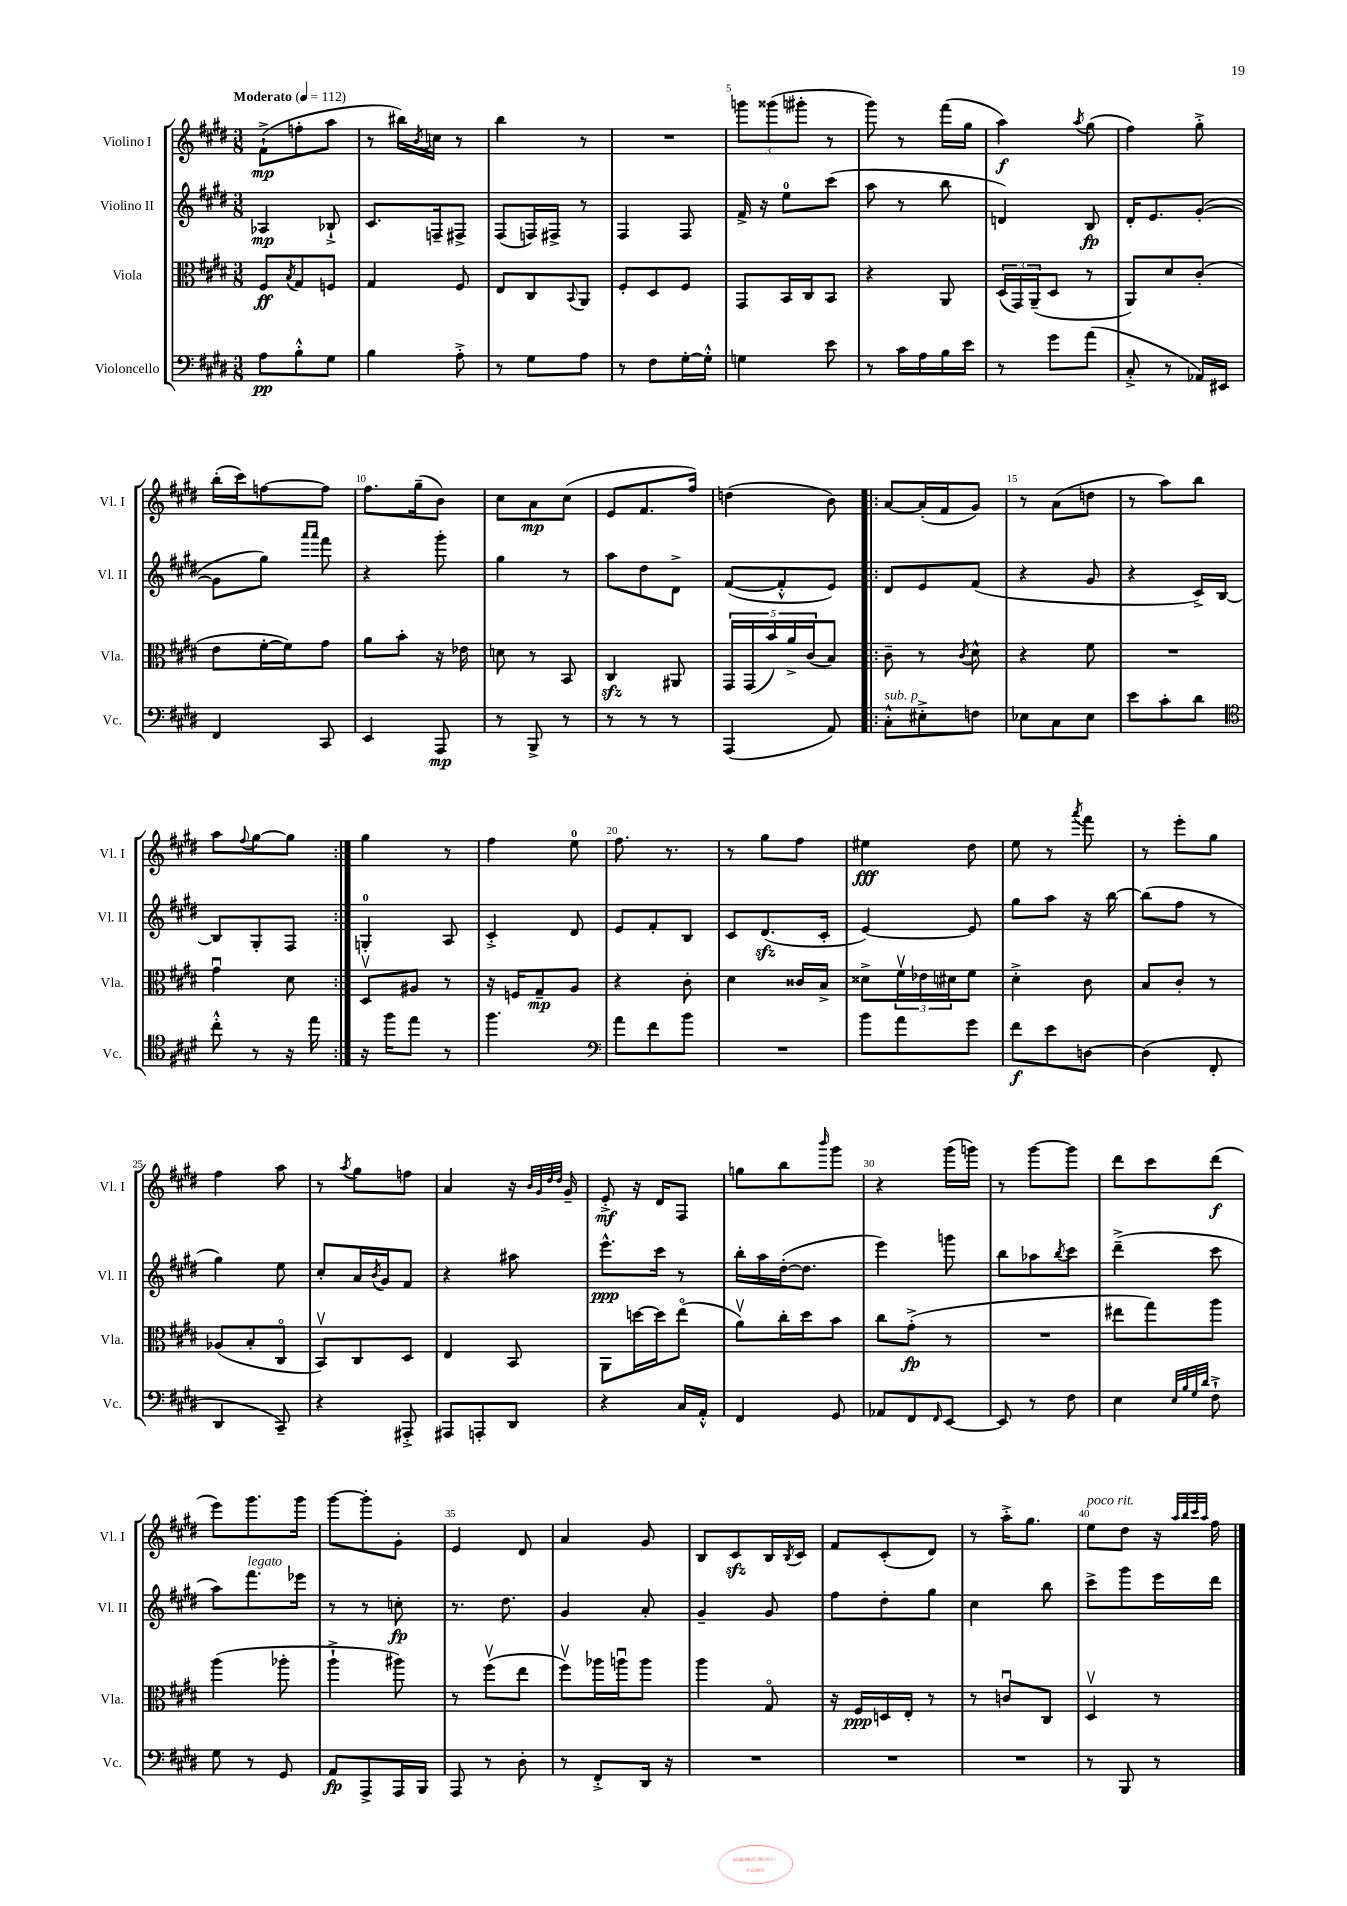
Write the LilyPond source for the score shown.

<<
\new StaffGroup <<
\new Staff = "s0" \with { instrumentName = "Violino I" shortInstrumentName = "Vl. I" } {
    \clef treble \key e \major \numericTimeSignature \time 3/8 \tempo "Moderato" 4 = 112
    fis'8-!->\mp( f''8-. a''8 |
    r8 bis''16) \acciaccatura { b'8 } c''16 r8 |
    b''4 r8 |
    R4. |
    \tuplet 3/2 { g'''8 gisis'''8( gis'''8-. } r8 |
    gis'''8) r8 fis'''16( gis''16 |
    a''4\f) \acciaccatura { a''8 } gis''8( |
    fis''4) gis''8-.-> |
    b''16-.( cis'''16) f''8~ f''8 |
    fis''8. gis''16--( b'8) |
    cis''8 a'8\mp cis''8( |
    e'8 fis'8. fis''16) |
    d''4( b'8) |
    \repeat volta 2 { a'8~ a'16-.( fis'16 gis'8) |
    r8 a'8( d''8 |
    r8 a''8) b''8 |
    a''8 \appoggiatura { fis''8 } gis''8~ gis''8 | }
    gis''4 r8 |
    fis''4 e''8-0 |
    fis''8. r8. |
    r8 gis''8 fis''8 |
    eis''4\fff dis''8 |
    e''8 r8 \acciaccatura { a'''8 } fis'''8 |
    r8 e'''8-. gis''8 |
    fis''4 a''8 |
    r8 \acciaccatura { a''8 } gis''8 f''8 |
    a'4 r16 \grace { b'32 gis'32 dis''32 dis''32 } gis'16-- |
    e'8-.->\mf r16 dis'16 fis8 |
    g''8 b''8 \grace { b'''16 } gis'''8 |
    r4 gis'''16( g'''16) |
    r8 gis'''8~ gis'''8 |
    dis'''8 cis'''8 dis'''8\f( |
    e'''8) gis'''8. gis'''16 |
    gis'''8~ gis'''8-. gis'8-. |
    e'4 dis'8 |
    a'4 gis'8 |
    b8 cis'8\sfz b16 \acciaccatura { b8 } cis'16 |
    fis'8 cis'8-.( dis'8) |
    r8 a''16-.-> gis''8. |
    e''8^\markup { \italic "poco rit." } dis''8 r16 \grace { a''32 b''32 cis'''32 a''32 } fis''16 \bar "|." |
}
\new Staff = "s1" \with { instrumentName = "Violino II" shortInstrumentName = "Vl. II" } {
    \clef treble \key e \major \numericTimeSignature \time 3/8
    aes4\mp bes8-!-> |
    cis'8. f16-- fis8-> |
    fis8( f16) fis16-> r8 |
    fis4 fis8 |
    fis'16-> r16 e''8-0 cis'''8( |
    a''8 r8 b''8 |
    d'4) b8\fp |
    dis'16-. e'8. gis'8~-.( |
    gis'8 gis''8) \grace { a'''16 a'''16 } fis'''8 |
    r4 gis'''8-. |
    gis''4 r8 |
    a''8 dis''8 dis'8-> |
    fis'8~( fis'8-.-^ e'8) |
    \repeat volta 2 { dis'8 e'8 fis'8( |
    r4 gis'8 |
    r4 cis'16->) b16~ |
    b8 gis8-. fis8 | }
    g4-0-. a8 |
    cis'4-.-> dis'8 |
    e'8 fis'8-. b8 |
    cis'8 dis'8.\sfz( cis'16-. |
    e'4~) e'8 |
    gis''8 a''8 r16 b''16~ |
    b''8( fis''8 r8 |
    gis''4) e''8 |
    cis''8-. a'16 \acciaccatura { b'8 } gis'16 fis'8 |
    r4 ais''8 |
    e'''8.-^\ppp cis'''16 r8 |
    b''16-. a''16 dis''16~-.( dis''8. |
    e'''4) g'''8 |
    b''8 aes''8 \acciaccatura { b''8 } cis'''8 |
    dis'''4--->( cis'''8 |
    a''8) fis'''8.^\markup { \italic "legato" } ees'''16 |
    r8 r8 c''8-.\fp |
    r8. dis''8. |
    gis'4 a'8-. |
    gis'4-- gis'8 |
    fis''8 dis''8-. gis''8 |
    cis''4 b''8 |
    cis'''8-> gis'''8 e'''16 dis'''16 \bar "|." |
}
\new Staff = "s2" \with { instrumentName = "Viola" shortInstrumentName = "Vla." } {
    \clef alto \key e \major \numericTimeSignature \time 3/8
    fis8\ff \acciaccatura { b8 } gis8 f8 |
    gis4 fis8 |
    e8 cis8 \appoggiatura { b,8 } a,8 |
    fis8-. dis8 fis8 |
    gis,8 b,16 cis16 b,8 |
    r4 a,8 |
    \tuplet 3/2 { dis16( gis,16) a,16--( } dis8 r8 |
    a,8) dis'8 cis'8-.( |
    e'8 fis'16~-. fis'16) gis'8 |
    a'8 b'8-. r16 ees'16 |
    d'8 r8 b,8 |
    cis4\sfz ais,8 |
    \tuplet 5/4 { gis,16 gis,16( b'16) a'16-> cis'16( } b8) |
    \repeat volta 2 { cis'8-- r8 \acciaccatura { cis'8 } dis'8-^ |
    r4 fis'8 |
    R4. |
    gis'4\downbow dis'8 | }
    dis8\upbow ais8 r8 |
    r16 f16 gis8--\mp a8 |
    r4 cis'8-. |
    dis'4 cisis'16 b16-> |
    disis'8-> \tuplet 3/2 { fis'16\upbow ees'16 dis'16 } fis'8 |
    dis'4-.-> cis'8 |
    b8 cis'8-. r8 |
    aes8( b8-. cis8\flageolet |
    b,8\upbow) cis8 dis8 |
    e4 b,8 |
    a,8 d''16~ d''16 e''8\flageolet( |
    a'8\upbow) cis''16-. dis''16 b'8 |
    cis''8 gis'8-.->\fp( r8 |
    R4. |
    eis''8 gis''8) a''8 |
    a''4( aes''8-. |
    a''4-!-> ais''8) |
    r8 fis''8\upbow( e''8 |
    fis''8\upbow) aes''16 a''16\downbow a''8 |
    a''4 gis8\flageolet |
    r16 fis16\ppp d16 e16-. r8 |
    r8 c'8\downbow cis8 |
    dis4\upbow r8 \bar "|." |
}
\new Staff = "s3" \with { instrumentName = "Violoncello" shortInstrumentName = "Vc." } {
    \clef bass \key e \major \numericTimeSignature \time 3/8
    a8\pp b8-.-^ gis8 |
    b4 a8-.-> |
    r8 gis8 a8 |
    r8 fis8 gis16~-. gis16-.-^ |
    g4 e'8 |
    r8 cis'16 a16 b16 e'16 |
    r8 gis'8 a'8( |
    cis8-.-> r8 aes,16) eis,16 |
    fis,4 cis,8 |
    e,4 a,,8\mp |
    r8 b,,8-> r8 |
    r8 r8 r8 |
    a,,4( a,8) |
    \repeat volta 2 { cis8-.-^^\markup { \italic "sub. p" } eis8-.-> f8 |
    ees8 cis8 ees8 |
    e'8 cis'8-. dis'8 |
    \clef tenor cis''8-.-^ r8 r16 e''16 | }
    r16 fis''16 e''8 r8 |
    fis''4. |
    \clef bass a'8 fis'8 b'8 |
    R4. |
    b'8 a'8 gis'8 |
    fis'8\f e'8 d8~ |
    d4( fis,8-. |
    dis,4 cis,8--) |
    r4 ais,,8-.-> |
    ais,,8 a,,8-. dis,8 |
    r4 cis16 a,16-.-^ |
    fis,4 gis,8 |
    aes,8 fis,8 \grace { fis,16 } e,8~ |
    e,8 r8 fis8 |
    e4 \grace { e32 b32 gis32 dis'32 } fis8-!-> |
    gis8 r8 gis,8 |
    a,8\fp a,,8-> a,,16 b,,16 |
    a,,8 r8 dis8-. |
    r8 fis,8-.-> dis,16 r16 |
    R4. |
    R4. |
    R4. |
    r8 b,,8 r8 \bar "|." |
}
>>
>>
\layout { \context { \Score \override BarNumber.break-visibility = ##(#f #t #t) barNumberVisibility = #(every-nth-bar-number-visible 5) } }
